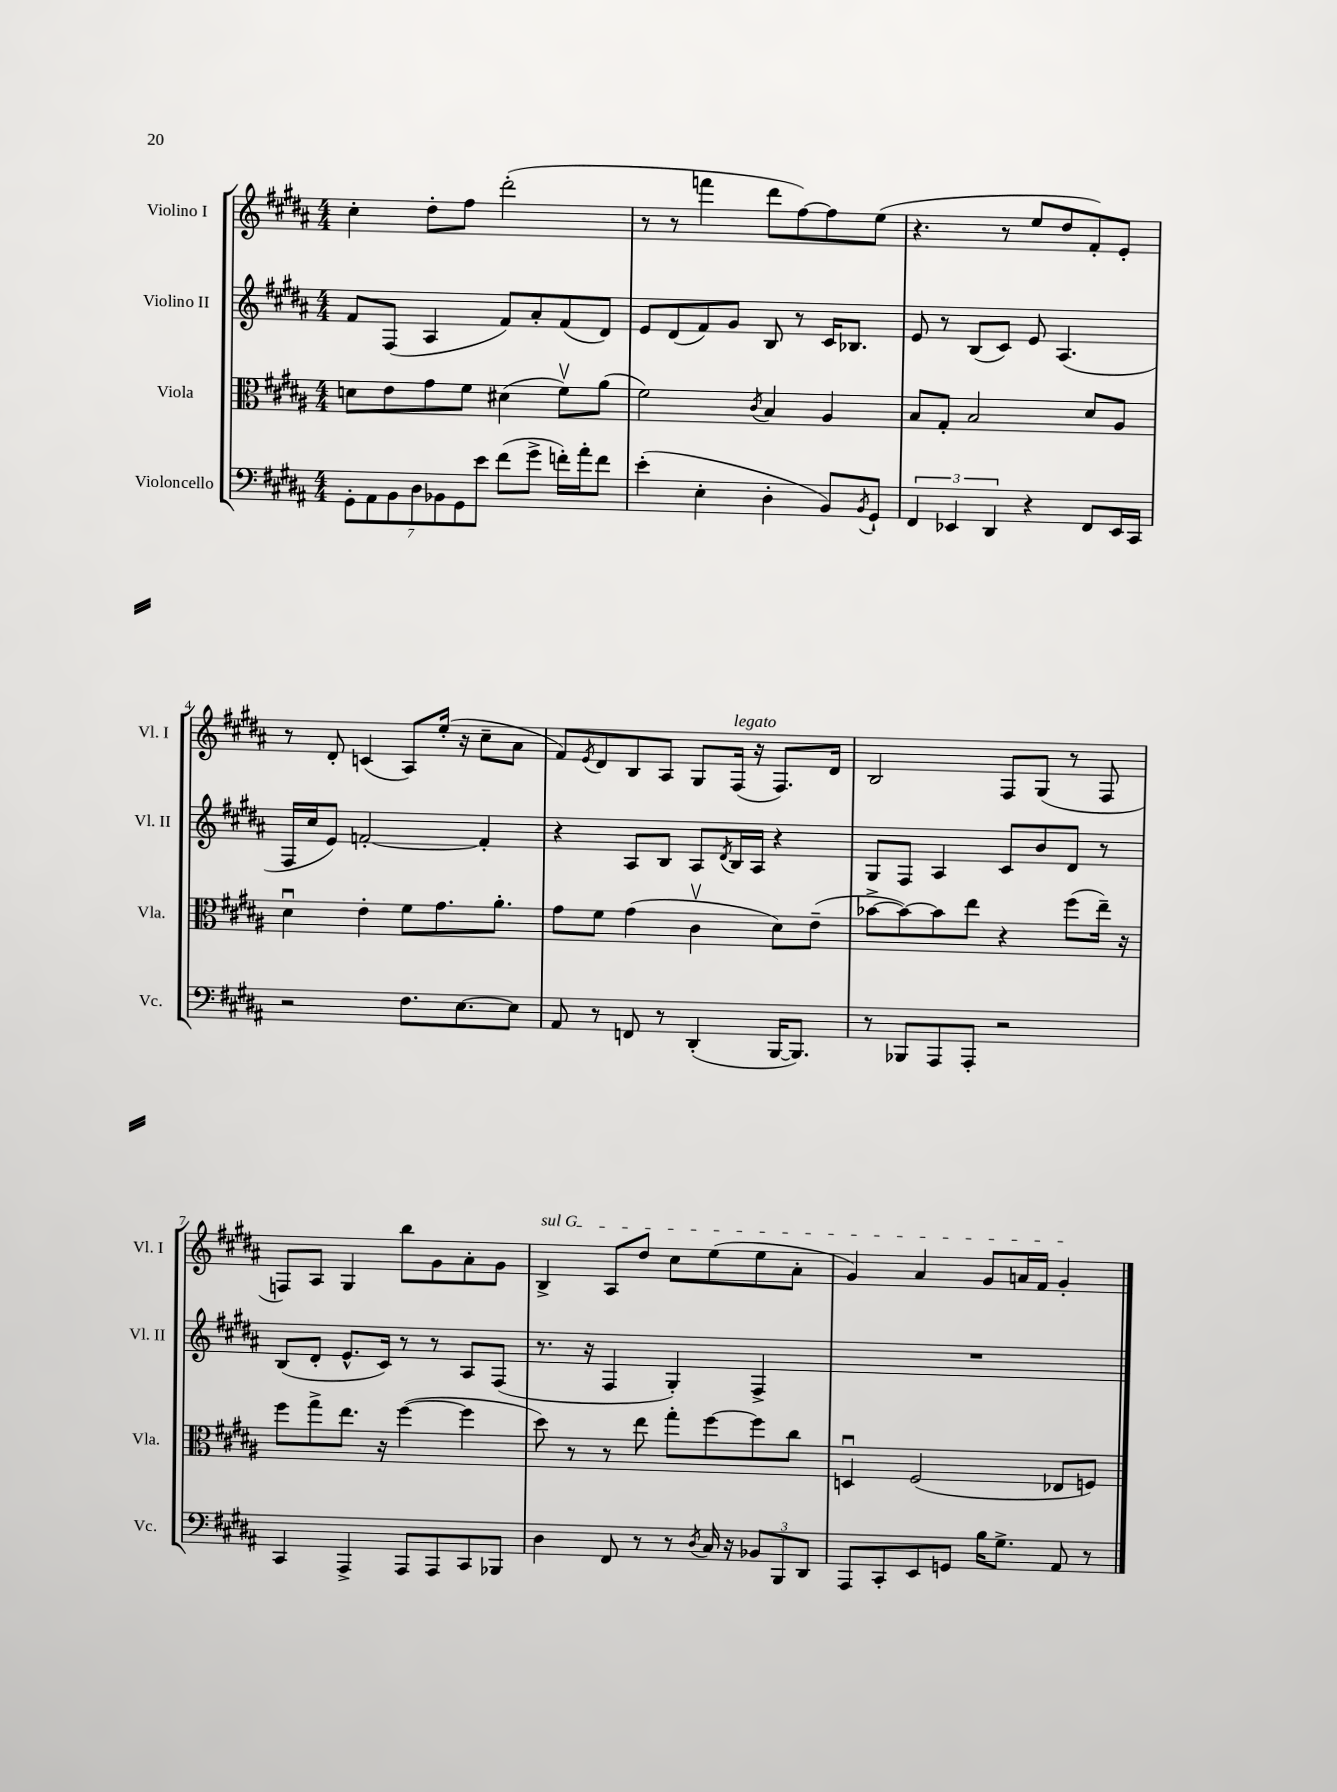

**kern	**kern	**kern	**kern
*part4	*part3	*part2	*part1
*staff4	*staff3	*staff2	*staff1
*I"Violoncello	*I"Viola	*I"Violino II	*I"Violino I
*I'Vc.	*I'Vla.	*I'Vl. II	*I'Vl. I
*clefF4	*clefC3	*clefG2	*clefG2
*k[f#c#g#d#a#]	*k[f#c#g#d#a#]	*k[f#c#g#d#a#]	*k[f#c#g#d#a#]
*M4/4	*M4/4	*M4/4	*M4/4
=1	=1	=1	=1
14GG#'\L	8dn\L	8f#/L	4cc#'\
14AA#\	.	.	.
.	8e\	(8F#/J	.
14BB\	.	.	.
14D#\	.	.	.
.	8g#\	4A#/	8dd#'\L
14BB-X\	.	.	.
14GG#\	.	.	.
.	8f#\J	.	8ff#\J
14e\J	.	.	.
(8f#\L	(4d#X\	8f#/L)	(2ddd#'\
8g#^\J	.	8a#'/	.
16fn'\LL)	8f#v\L)	(8f#/	.
16a#'\J	.	.	.
8f\J	(8a#\J	8d#/J)	.
=2	=2	=2	=2
(4e'\	2f#\)	8e/L	8r
.	.	(8d#/	8r
4E'\	.	8f#/)	4fffn\
.	.	8g#/J	.
.	8qc#/	.	.
4D#'\	4B/	8B/	8ddd#\L
.	.	8r	[8ff#\)
8BB/L)	4A#/	16c#/KL	8ff#\]
.	.	8.B-X/J	.
8qBB/	.	.	.
8GG#`/J	.	.	(8ee\J
=3	=3	=3	=3
6FF#/	8B/L	8e/	4.r
.	8G#'/J	8r	.
6EE-X/	.	.	.
.	2B/	(8B/L	.
6DD#/	.	.	.
.	.	8c#/J)	8r
4r	.	8e/	8ee/L
.	.	(4.A#/	8dd#/
8FF#/L	8d#/L	.	8f#'/)
16EE-/L	8A#/J	.	8e'/J
16CC#/JJ	.	.	.
!!LO:LB:g=z
=4	=4	=4	=4
2r	4d#u\	16F#/LL	8r
.	.	16cc#/J	.
.	.	8e/J)	8d#'/
.	4e'\	[2fn'/	(4cn/
8.F#\L	8f#\L	.	8A#/L)
.	8.g#\	.	(16ee'/Jk
[8.E\	.	.	16r
.	.	4f'/]	8cc#~\L
.	8.a#'\J	.	.
8E\J]	.	.	8a#\J
=5	=5	=5	=5
8AA#/	8g#\L	4r	8f#/L)
.	.	.	8qe/
8r	8f#\J	.	8d#/
8FFn/	(4g#\	8A#/L	8B/
8r	.	8B/J	8A#/J
(4DD#'/	4c#v\	8A#/L	8G#/L
.	.	8qd#/	.
!	!	!	!LO:TX:a:i:t=legato
.	.	16B/L	(16F#/Jk
.	.	16A#/JJ	16r
[16BBB/KL	8d#\L)	4r	8.F#/L)
8.BBB/J])	.	.	.
.	(8e~\J	.	.
.	.	.	16d#/Jk
=6	=6	=6	=6
8r	[8b-X^\L	8G#/L	2B/
8BBB-X/L	8b-\_)	8F#/J	.
8AAA#/	8b-\]	4A#/	.
8AAA#'/J	8ee\J	.	.
2r	4r	8c#/L	8F#/L
.	.	8b/	(8G#/J
.	(8ff#\L	8d#/J	8r
.	16ee~\Jk)	8r	8F#/
.	16r	.	.
!!LO:LB:g=z
=7	=7	=7	=7
4CC#/	8ff#\L	(8B/L	8Fn/L)
.	8gg#^\	8d#'/J	8A#/J
4AAA#^/	8.ee\J	8.e^^/L	4G#/
.	16r	16c#/Jk)	.
8AAA#/L	([4ff#\	8r	8bb\L
8AAA#/	.	8r	8g#\
8CC#/	4ff#\]	8A#/L	8a#'\
8BBB-X/J	.	(8F#/J	8g#\J
=8	=8	=8	=8
!	!	!	!LO:TX:a:i:t=sul G
4D#\	8dd#\)	8.r	4B^/
.	8r	.	.
.	.	16r	.
8FF#/	8r	4F#/	8A#/L
8r	8ee\	.	8dd#/J
8r	8gg#'\L	4G#'/)	8cc#\L
8qD#/	.	.	.
16C#/	[8ff#\	.	(8ee\
16r	.	.	.
12BB-X/L	8ff#\]	4F#^/	8ee\
12BBB/	.	.	.
.	8cc#\J	.	8a#'\J
12DD#/J	.	.	.
=9	=9	=9	=9
8AAA#/L	4Dnu/	1r	4g#/)
8CC#'/	.	.	.
8EE/	(2F#/	.	4a#/
8GGn/J	.	.	.
16B\KL	.	.	8g#/L
8.G#^\J	.	.	.
.	.	.	16an/L
.	.	.	16f#/JJ
8AA#/	8E-X/L	.	4g#'/
8r	8Fn/J)	.	.
==	==	==	==
*-	*-	*-	*-
